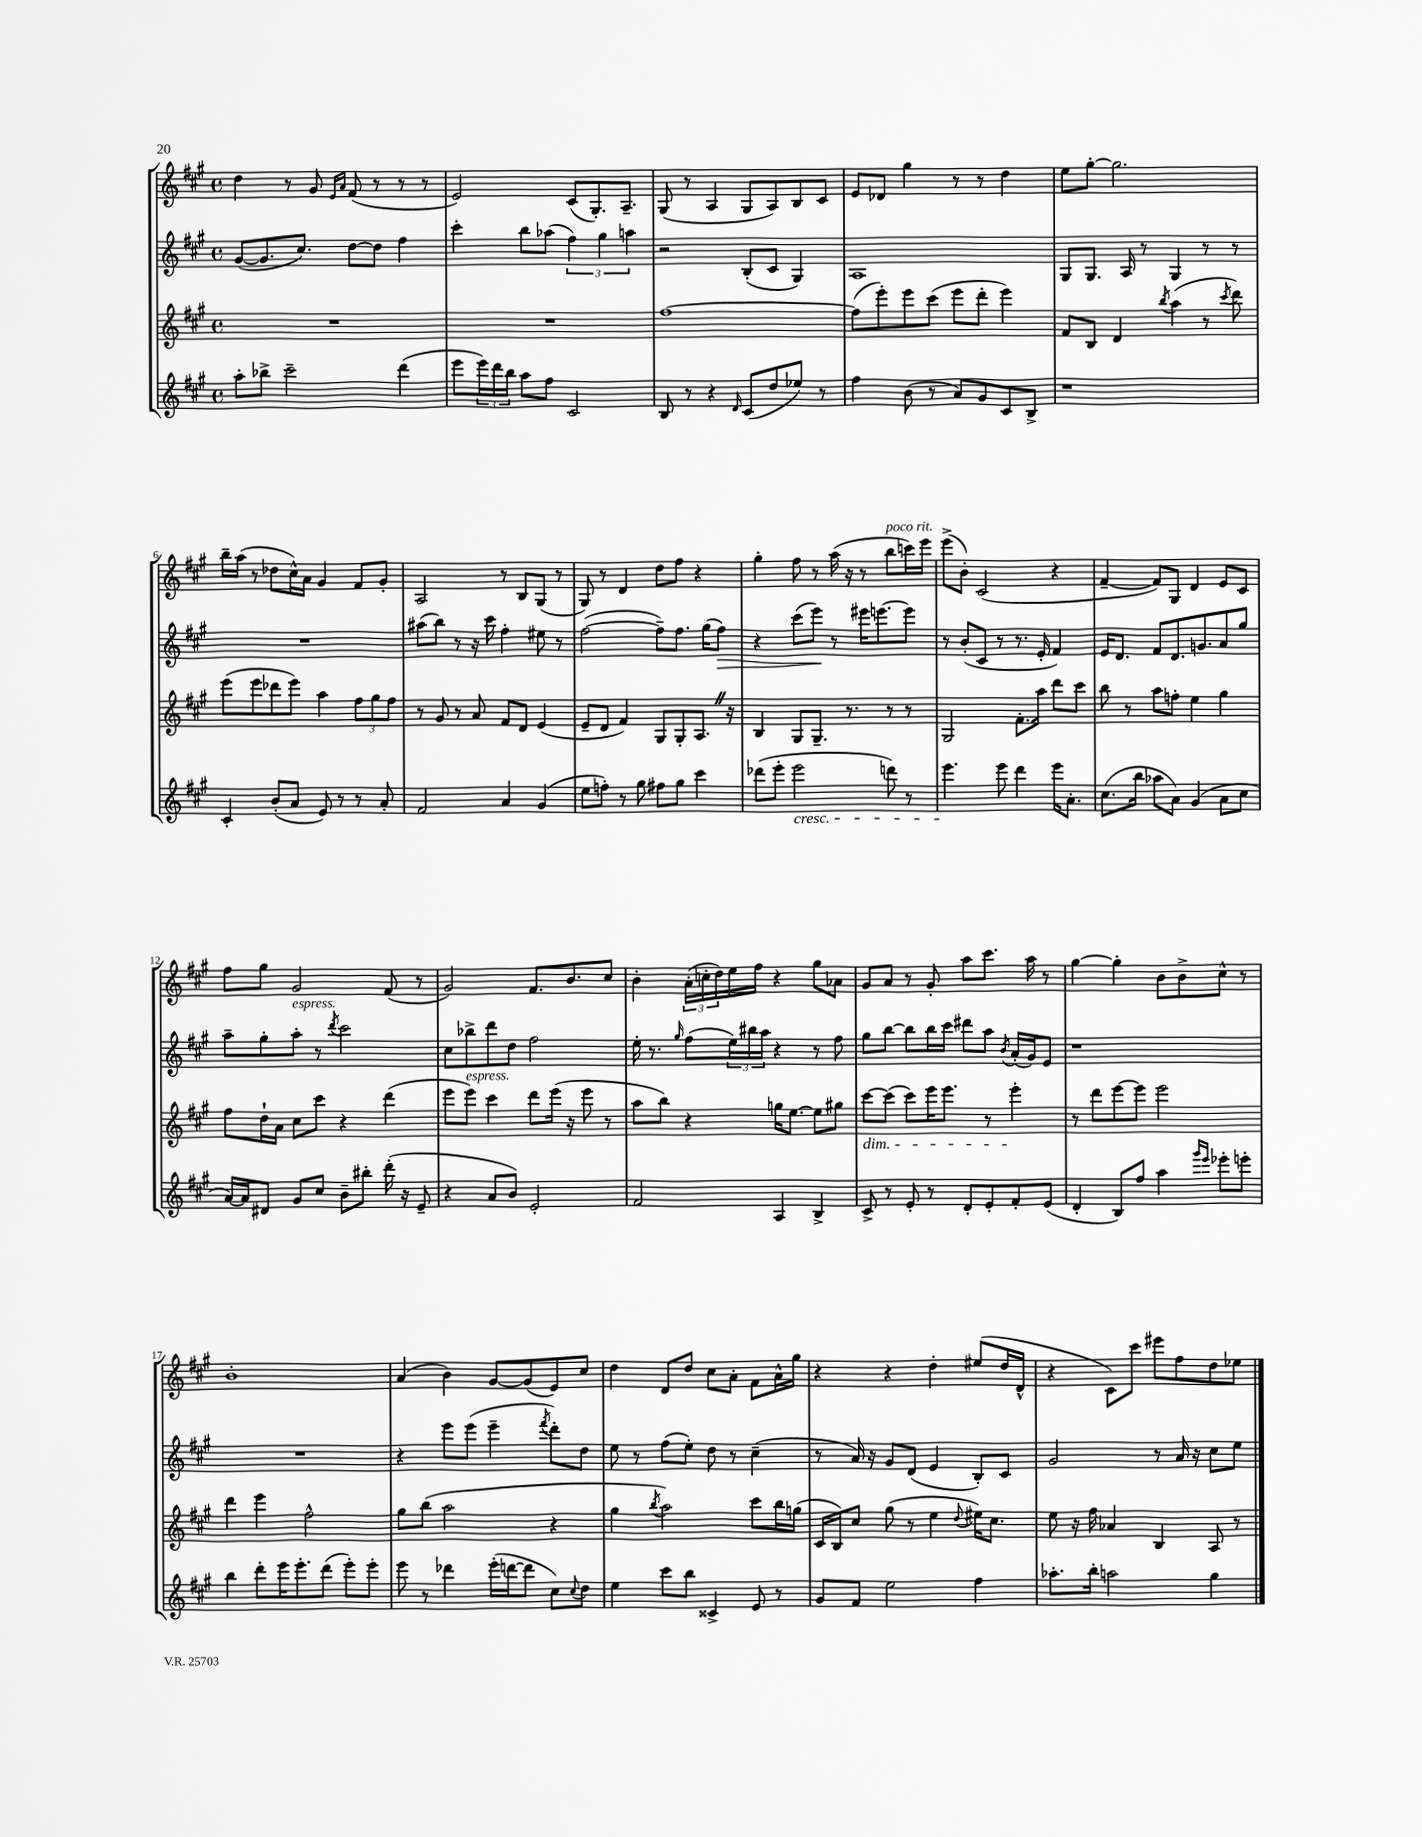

**kern	**kern	**kern	**kern
*staff4	*staff3	*staff2	*staff1
*clefG2	*clefG2	*clefG2	*clefG2
*k[f#c#g#]	*k[f#c#g#]	*k[f#c#g#]	*k[f#c#g#]
*M4/4	*M4/4	*M4/4	*M4/4
*met(c)	*met(c)	*met(c)	*met(c)
8aa'	1r	([8g#	4dd
8bb-^	.	8.g#]	.
2ccc#~	.	.	8r
.	.	8.cc#)	.
.	.	.	8g#
.	.	.	16qqe
.	.	.	16qqa
.	.	[8dd	(8f#
.	.	8dd]	8r
(4ddd	.	4ff#	8r
.	.	.	8r
=	=	=	=
8eee	1r	4ccc#'	2e)
24eee)	.	.	.
24ddd	.	.	.
24bb	.	.	.
8aa	.	8bb	.
8ff#	.	(8aa-	.
2c#	.	6ff#)	(8c#
.	.	.	8.G#')
.	.	6gg#	.
.	.	.	8.A~
.	.	6aa	.
=	=	=	=
8B	[1ff#	2r	(8G#
8r	.	.	8r
4r	.	.	4A
16qqd	.	.	.
(8c#	.	(8B'	8G#
8dd	.	8c#	8A)
8ee-)	.	4G#)	8B
8r	.	.	8c#
=	=	=	=
4ff#	(8ff#]	1A	8e
.	8eee')	.	8d-
(8b	8eee	.	4gg#
8r	(8ccc#	.	.
8a)	8eee	.	8r
8g#	8ddd'	.	8r
8c#	4eee)	.	4dd
8B^	.	.	.
=	=	=	=
1r	8f#	8G#	8ee
.	8B	8.G#	[8gg#'
.	4d	.	2.gg#]
.	.	16A	.
.	.	8r	.
.	8qbb	.	.
.	(4aa	4G#	.
.	8r	8r	.
.	8qccc#	.	.
.	8ddd)	8r	.
=	=	=	=
4c#'	(8eee	1r	16bb~
.	.	.	(16aa
.	8eee	.	8r
(8b'	8ddd-	.	8dd-
8a	8eee)	.	16cc#^^)
.	.	.	16a
8e)	4aa	.	4g#
8r	.	.	.
8r	12ff#	.	8f#
.	12gg#	.	.
8a'	.	.	8g#'
.	12ff#	.	.
=	=	=	=
2f#	8r	(8aa#	2A
.	8g#	8bb)	.
.	8r	8r	.
.	8a	16r	.
.	.	16ccc#	.
4a	8f#	4ff#'	8r
.	8d	.	8B
(4g#	(4e	8ee#	(8G#
.	.	8r	8r
=	=	=	=
8ee	8e~	([2ff#	8G#)
8ff')	8d	.	8r
8r	4f#)	.	4d
8gg#	.	.	.
8ff#	8G#	8ff#~])	8dd
8gg#	8G#'	8.ff#	8ff#
4ccc#	8.A	.	4r
.	.	(16gg#	.
.	.	8ff#)	.
.	16r	.	.
=	=	=	=
(8ddd-	4B	4r	4gg#'
8eee'	.	.	.
2eee	8G#	(8ccc#	8ff#
.	8.G#~	8eee)	8r
.	.	8r	(16aa
.	8.r	.	16r
.	.	16eee#	8r
.	.	[8.eee	.
8ddd)	8r	.	8bb
8r	8r	8eee]	16ccc)
.	.	.	16eee
=	=	=	=
4.eee	2G#	8r	(8eee^
.	.	(8b'	8b')
.	.	8c#	(2c#
8eee	.	8r	.
4ddd	8.f#'	8.r	.
.	16aa	16e'	.
16eee	8ddd	4f#)	4r
8.a'	.	.	.
.	8ccc#	.	.
=	=	=	=
(8.cc#	8bb	16e	[4f#~
.	.	8.d	.
.	8r	.	.
16bb	.	.	.
8aa-	8aa	8f#	8f#])
8a)	8ff'	8.d	8G#
(4g#	4ee	.	4d
.	.	8.g	.
8a	4gg#	8a	8e
8cc#	.	8gg#	8c#
=	=	=	=
[16a)	8ff#	8aa~	8ff#
16a]	.	.	.
8d#	16dd`	8gg#'	8gg#
.	16a	.	.
8g#	8cc#	8aa'	2g#
8cc#	8ccc#	8r	.
.	.	8qddd	.
8b~	4r	2ccc#	.
8bb#'	.	.	.
(16ddd'	(4ddd	.	(8f#
16r	.	.	.
8e~	.	.	8r
=	=	=	=
4r	8eee	8cc#	2g#)
.	8eee)	8bb-^	.
8a	4ccc#	8ddd	.
8b)	.	8dd	.
2e'	8ddd	2ff#	8.f#
.	(16eee	.	.
.	16r	.	8.b
.	8eee	.	.
.	8r	.	8cc#
=	=	=	=
2f#	8aa	16ee'	4b'
.	.	8.r	.
.	8bb)	.	.
.	.	16qqgg#	.
.	4r	(8ff#	(24a'
.	.	.	24cc'
.	.	.	24dd)
.	.	24ee)	16ee
.	.	24bb#	.
.	.	.	16ff#
.	.	24aa	.
4A	16gg	4r	4r
.	[8.ee	.	.
4B^	8ee]	8r	8gg#
.	8gg#	8ff#	8a-
=	=	=	=
8c#^	[8ccc#	8gg#	8g#
8r	(8ccc#]	[8bb	8a
8e'	8ccc#)	8bb]	8r
8r	16eee	16bb	8g#'
.	8.eee	16ccc#	.
8d'	.	8ddd#	8aa
8e'	8r	8aa	8.ccc#
.	.	8qb	.
8f#'	4eee'	(16a'	.
.	.	16g#)	16aa
(8e	.	8e	8r
=	=	=	=
4d'	8r	1r	[4gg#
.	8ddd	.	.
8B)	[8eee	.	4gg#']
8ff#	8eee]	.	.
4aa	2eee	.	8b
.	.	.	8b^
16qqggg#	.	.	.
16qqeee	.	.	.
8eee-'	.	.	8cc#^^
8eee'	.	.	8r
=	=	=	=
4bb	4ddd	1r	1b'
8ddd'	4eee	.	.
16eee	.	.	.
8.eee'	.	.	.
.	2ff#^^	.	.
(8ddd	.	.	.
8eee')	.	.	.
8eee'	.	.	.
=	=	=	=
8eee	8gg#	4r	(4a
8r	(8bb	.	.
4ddd-	2aa	8eee	4b)
.	.	(8eee	.
(16eee'	.	4eee~	[8g#
[16ddd	.	.	.
8ddd]	.	.	(8g#]
.	.	8qfff#	.
8cc#)	4r	8ddd')	8e)
8qqcc#	.	.	.
8dd	.	8dd	8cc#
=	=	=	=
4ee	4gg#	8ee	4dd
.	.	8r	.
.	8qbb	.	.
8ccc#	2aa)	(8ff#	8d
8bb	.	8ee')	8dd
4c##^	.	8dd	8cc#
.	.	8r	8a'
8e	8ccc#	(4cc#~	8f#
8r	16bb	.	16a^^
.	(16gg	.	16gg#
=	=	=	=
8g#	16c#	8r	4r
.	16B)	.	.
8f#	8cc#	16a)	.
.	.	16r	.
2ee	(8gg#	8g#	4r
.	8r	(8d	.
.	4ee	4e	4dd'
.	8qqdd	.	.
4ff#	16ee#)	8B')	(8ee#
.	8.cc#	.	.
.	.	8c#	16dd
.	.	.	16d^^
=	=	=	=
8.aa-'	8ee	2g#	4r
.	16r	.	.
16bb'	16ff#	.	.
2aa	4a-	.	8c#)
.	.	.	8ccc#
.	4B	8r	8eee#
.	.	16a	8ff#
.	.	16r	.
4gg#	8A	8cc#	8dd
.	8r	8ee	8ee-
==	==	==	==
*-	*-	*-	*-
